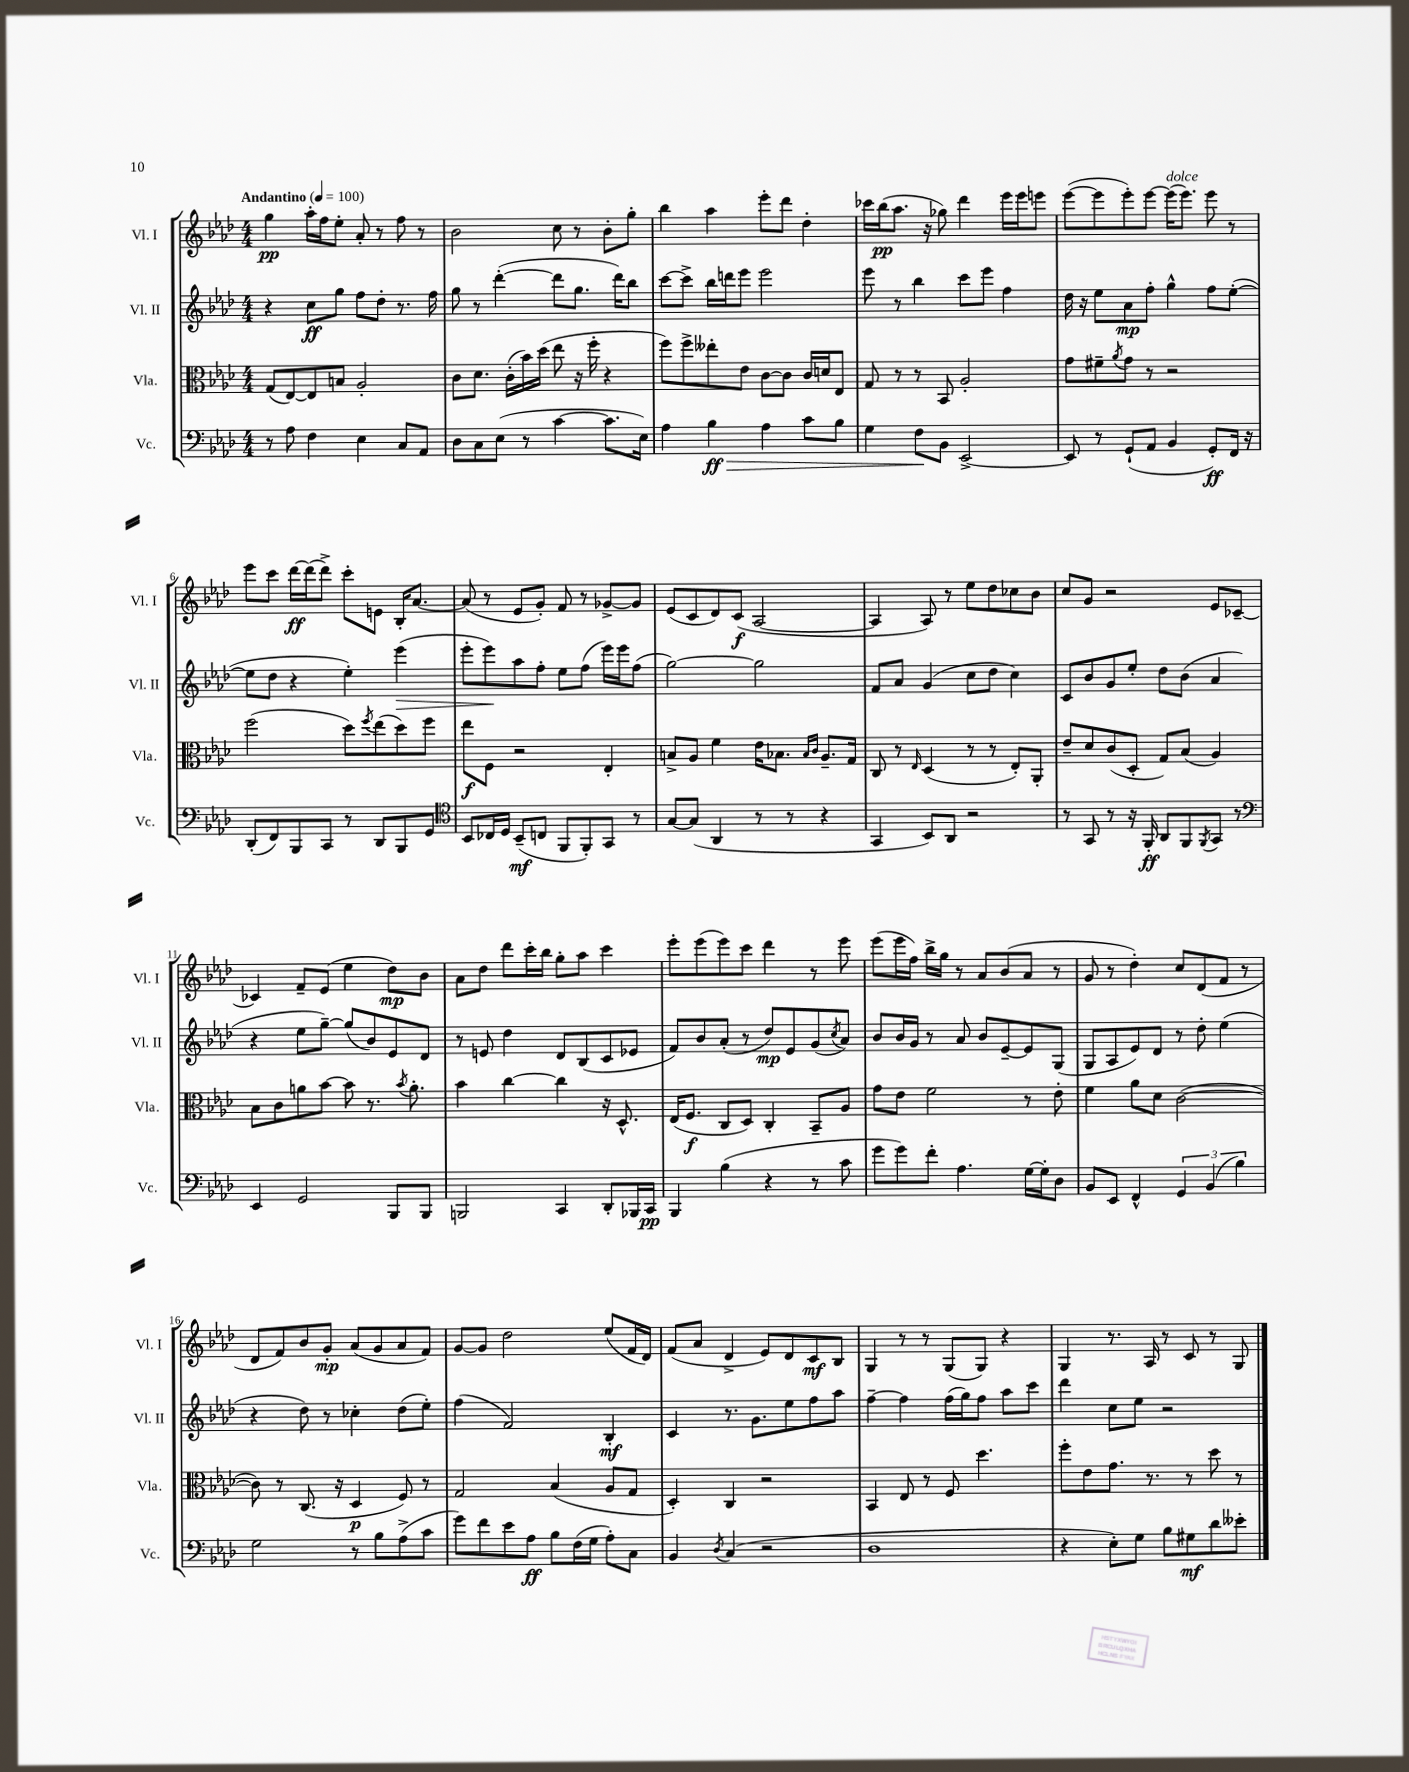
<<
\new StaffGroup <<
\new Staff = "s0" \with { instrumentName = "Vl. I" shortInstrumentName = "Vl. I" } {
    \clef treble \key aes \major \numericTimeSignature \time 4/4 \tempo "Andantino" 4 = 100
    g''4\pp aes''16-. f''16 ees''8-. aes'8-. r8 f''8 r8 |
    bes'2 c''8 r8 bes'8-. g''8-. |
    bes''4 aes''4 ees'''8-. des'''8 des''4-. |
    ces'''16 bes''16\pp( aes''8. r16 ges''8) des'''4 ees'''16 ees'''16 e'''8 |
    ees'''8~( ees'''8 ees'''8-.) ees'''8~ ees'''16^\markup { \italic "dolce" }( ees'''8.) ees'''8 r8 |
    ees'''8 c'''8 des'''16~\ff des'''16( des'''8->) c'''8-. e'8 bes16-. aes'8.~ |
    aes'8( r8 ees'8 g'8-.) f'8 r8 ges'8~-> ges'8 |
    ees'8( c'8 des'8) c'8\f( aes2~ |
    aes4 aes8) r8 ees''8 des''8 ces''8 bes'8 |
    c''8 g'8 r2 ees'8 ces'8~-- |
    ces'4 f'8-- ees'8( ees''4 des''8\mp) bes'8 |
    aes'8 des''8 des'''8 c'''16-. bes''16 g''8-. aes''8 c'''4 |
    ees'''8-. ees'''8( ees'''8) c'''8 des'''4 r8 ees'''8 |
    ees'''8( ees'''16 f''16) bes''16-> g''16 r8 aes'8 bes'8( aes'8 r8 |
    g'8 r8 des''4-.) c''8 des'8( f'8 r8 |
    des'8 f'8) bes'8 g'8-.\mp aes'8( g'8 aes'8 f'8) |
    g'8~ g'8 des''2 ees''8( f'16 des'16) |
    f'8( aes'8 des'4-> ees'8) des'8 c'8\mf bes8 |
    g4 r8 r8 g8( g8) r4 |
    g4 r8. aes16 r8 c'8 r8 g8 \bar "|." |
}
\new Staff = "s1" \with { instrumentName = "Vl. II" shortInstrumentName = "Vl. II" } {
    \clef treble \key aes \major \numericTimeSignature \time 4/4
    r4 c''8\ff g''8 f''8 des''8-. r8. f''16 |
    g''8 r8 des'''4~-.( des'''8 g''8. des'''16) bes''8 |
    c'''8~ c'''8-> bes''16 d'''16 ees'''8 ees'''2 |
    ees'''8 r8 bes''4 c'''8 ees'''8 f''4 |
    des''16 r16 ees''8 aes'8\mp f''8-. g''4-^ f''8 ees''8~-.( |
    ees''8 des''8 r4 ees''4-.) ees'''4\>( |
    ees'''8-. ees'''8\!) aes''8 f''8-. ees''8 f''8( ees'''16) ees'''16 f''8( |
    g''2~) g''2 |
    f'8 aes'8 g'4( c''8 des''8 c''4) |
    c'8 bes'8 g'8 ees''8-. des''8 bes'8( aes'4 |
    r4 ees''8 g''8~--) g''8( bes'8) ees'8 des'8 |
    r8 e'8 des''4 des'8 bes8( c'8 ees'8 |
    f'8) bes'8 aes'8-.( r8 des''8\mp) ees'8 g'8( \acciaccatura { c''8 } aes'8) |
    bes'8 bes'16 g'16 r8 aes'8 bes'8 ees'8~-- ees'8 g8( |
    g8 aes8 ees'8) des'8 r8 des''8-. ees''4( |
    r4 des''8) r8 ces''4-. des''8( ees''8-.) |
    f''4( f'2) bes4-.\mf |
    c'4 r8. g'8. ees''8 f''8 aes''8 |
    f''4~-- f''4 f''16( g''16) f''8 aes''8 c'''8 |
    des'''4 c''8 ees''8 r2 \bar "|." |
}
\new Staff = "s2" \with { instrumentName = "Vla." shortInstrumentName = "Vla." } {
    \clef alto \key aes \major \numericTimeSignature \time 4/4
    g8( ees8~) ees8 b8 aes2-. |
    c'8 des'8. c'16-.( bes'16) des''16( ees''8 r16 f''16-. r4 |
    f''8) f''8-> eeses''8-. ees'8 c'8~ c'8 c'16 d'16 ees8 |
    g8 r8 r8 bes,8 aes2-. |
    g'8 fis'8-- \acciaccatura { aes'8 } g'8 r8 r2 |
    f''2( des''8) \acciaccatura { f''8 } ees''8( des''8) f''8 |
    ees''8\f f8 r2 ees4-. |
    b8-> aes8 f'4 ees'16 bes8. \grace { bes16 c'16 } aes8.-- g16 |
    c8 r8 \grace { ees16 } des4( r8 r8 ees8-.) aes,8-. |
    ees'8-- des'8 c'8( des8-. g8) bes8( aes4) |
    bes8 c'8 a'8 bes'8~ bes'8 r8. \acciaccatura { bes'8 } a'8.-. |
    bes'4 c''4~ c''4 r16 des8.-^ |
    ees16( f8.\f c8 des8) c4-. bes,8-- aes8 |
    g'8 ees'8 f'2 r8 ees'8-. |
    f'4 aes'8 des'8 c'2~( |
    c'8) r8 c8.( r16 des4\p f8) r8 |
    g2 bes4( aes8 g8 |
    des4-.) c4 r2 |
    bes,4 ees8 r8 f8 des''4. |
    f''8-. ees'8 g'8. r8. r8 des''8 r8 \bar "|." |
}
\new Staff = "s3" \with { instrumentName = "Vc." shortInstrumentName = "Vc." } {
    \clef bass \key aes \major \numericTimeSignature \time 4/4
    r8 aes8 f4 ees4 c8 aes,8 |
    des8 c8 ees8( r8 c'4~ c'8. ees16) |
    aes4 bes4\ff\> aes4 c'8 bes8 |
    g4 f8\! bes,8 ees,2~-> |
    ees,8 r8 g,8-!( aes,8 bes,4 g,8-.\ff) f,16 r16 |
    des,8-.( f,8) bes,,8 c,8 r8 des,8 bes,,8 g,8 |
    \clef tenor bes,8 ces16 des16 bes,8--\mf( c8 f,8 f,8-.) g,8 r8 |
    g8~ g8( aes,4 r8 r8 r4 |
    g,4 bes,8) aes,8 r2 |
    r8 g,8 r8 r16 f,16-.\ff aes,8 f,8 \acciaccatura { f,8 } g,8 r8 |
    \clef bass ees,4 g,2 bes,,8 bes,,8 |
    b,,2 c,4 des,8-. bes,,16 c,16\pp |
    bes,,4 bes4( r4 r8 c'8 |
    g'8 g'8) f'8-. aes4. g16~ g16-. des8 |
    bes,8 ees,8 f,4-^ \tuplet 3/2 { g,4 bes,4( bes4) } |
    g2 r8 bes8 aes8->( c'8 |
    g'8) f'8 ees'8 aes8\ff bes8 f16( g16 aes8-.) c8 |
    bes,4 \acciaccatura { des8 } c4( r2 |
    des1 |
    r4 ees8-.) g8 bes8 gis8\mf des'8 eeses'8-. \bar "|." |
}
>>
>>
